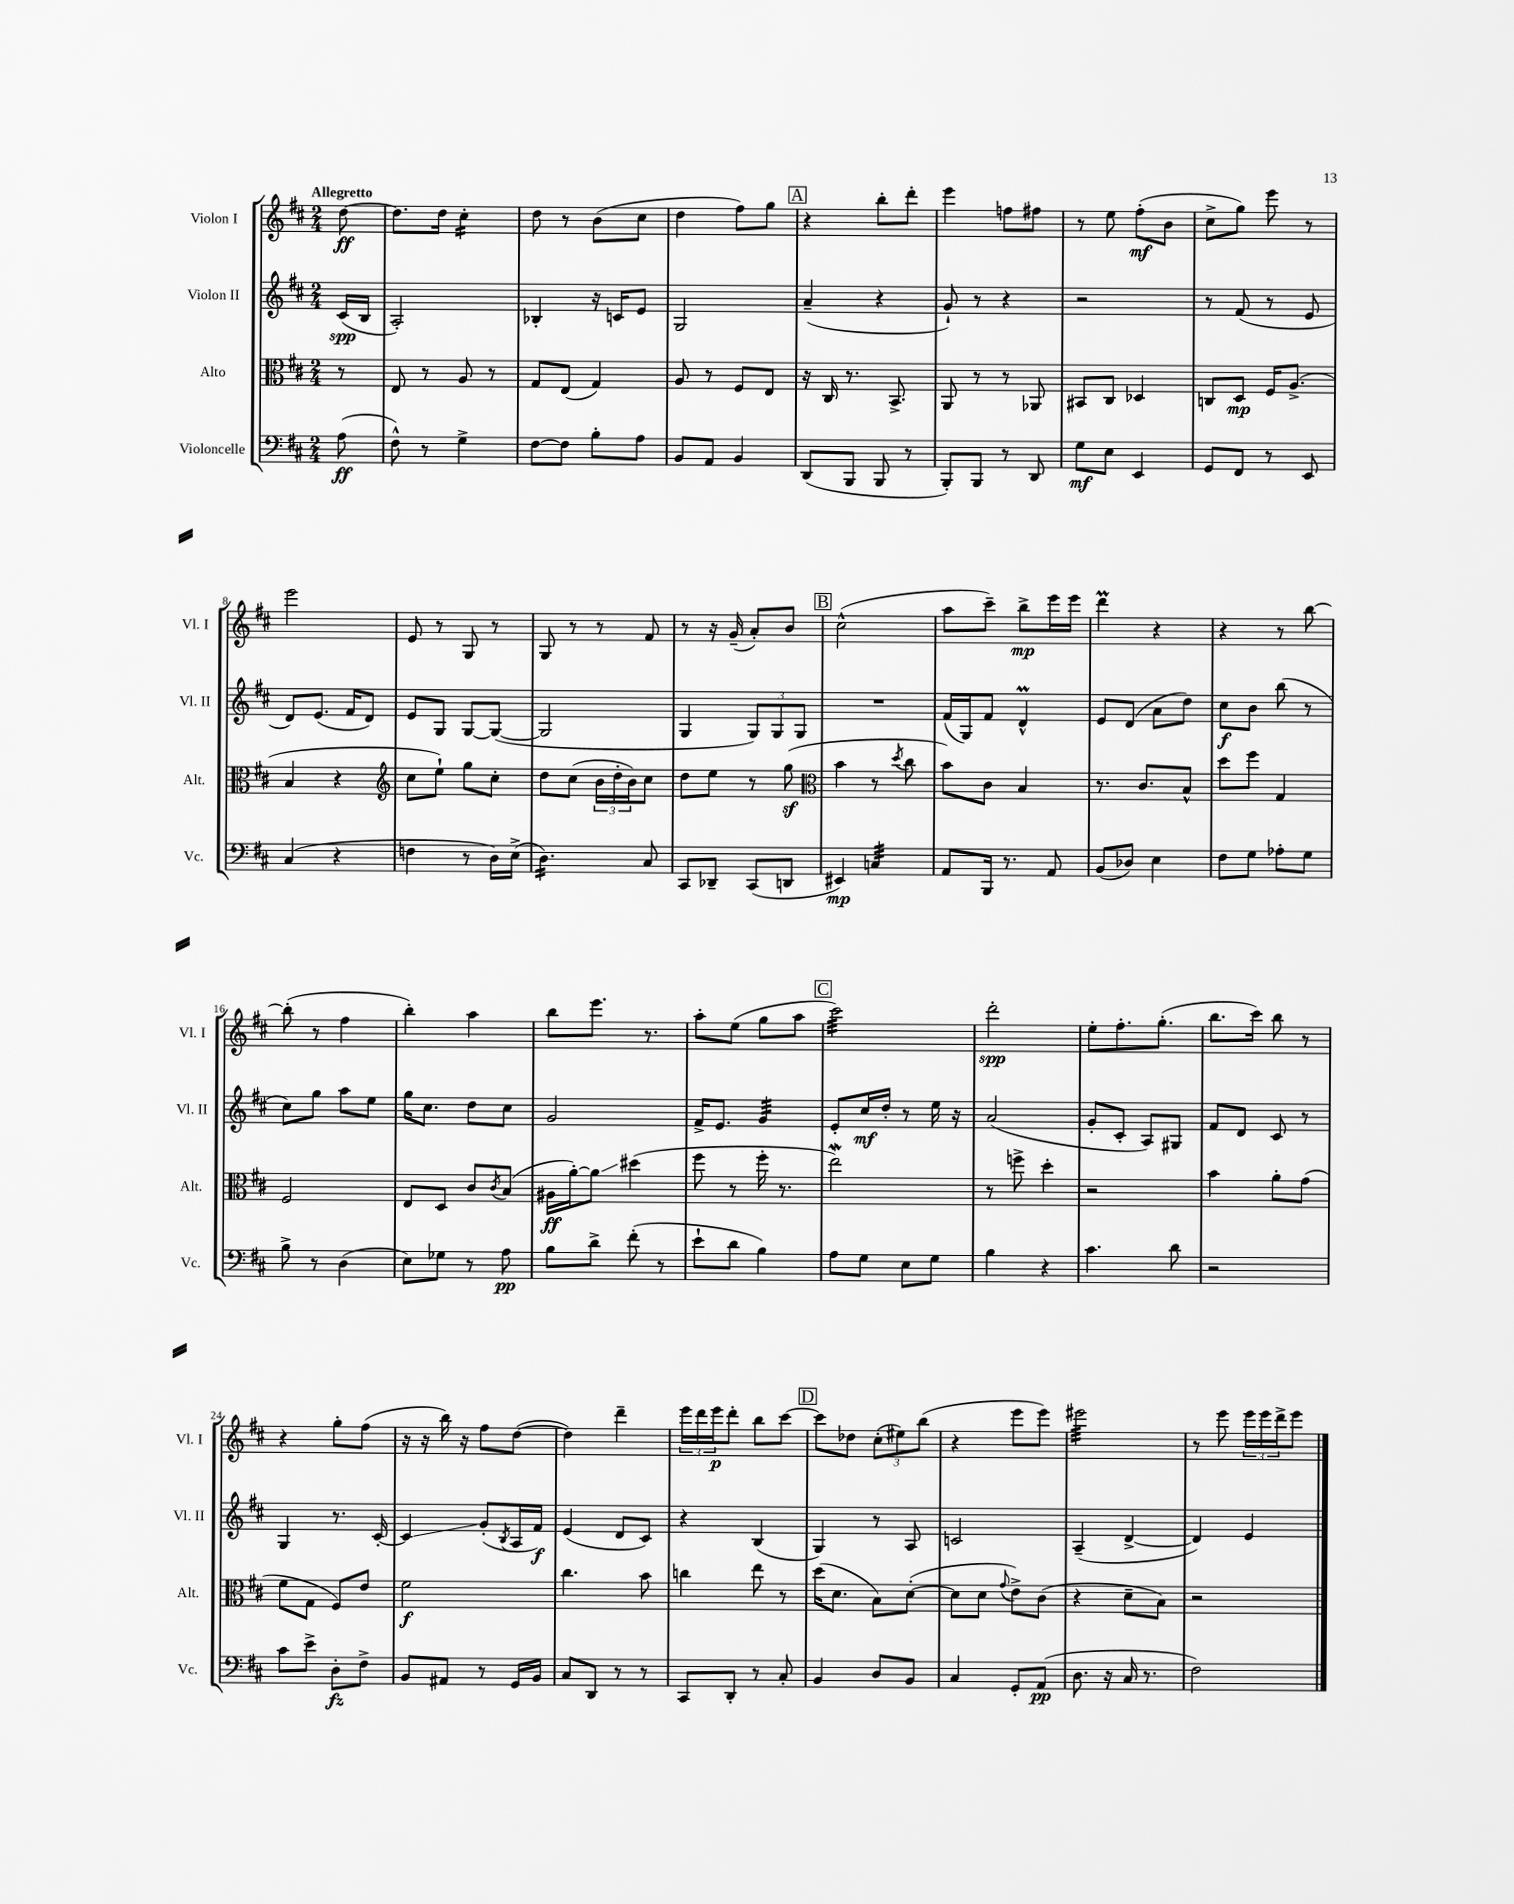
<<
\new StaffGroup <<
\new Staff = "s0" \with { instrumentName = "Violon I" shortInstrumentName = "Vl. I" } {
    \clef treble \key d \major \numericTimeSignature \time 2/4 \partial 8 \tempo "Allegretto"
    d''8~\ff |
    d''8. d''16 cis''4:16-. |
    d''8 r8 b'8( cis''8 |
    d''4 fis''8) g''8 |
    \mark \markup { \box "A" } r4 b''8-. d'''8-. |
    e'''4 f''8 fis''8 |
    r8 e''8 fis''8-.\mf( b'8 |
    cis''8-> g''8) e'''8 r8 |
    e'''2 |
    e'8 r8 g8 r8 |
    g8 r8 r8 fis'8 |
    r8 r16 g'16--( a'8-.) b'8 |
    \mark \markup { \box "B" } cis''2-^( |
    a''8 cis'''8--) b''8->\mp e'''16 e'''16 |
    d'''4\prall r4 |
    r4 r8 b''8~ |
    b''8-.( r8 fis''4 |
    b''4-.) a''4 |
    b''8 e'''8. r8. |
    a''8-. e''8( g''8 a''8 |
    \mark \markup { \box "C" } cis'''2:32) |
    d'''2-.\spp |
    e''8-. fis''8.-. g''8.-.( |
    b''8. cis'''16) b''8 r8 |
    r4 g''8-. fis''8( |
    r16 r16 b''16) r16 fis''8 d''8~( |
    d''4) d'''4-- |
    \tuplet 3/2 { e'''16 d'''16 e'''16\p } d'''8-. b''8 cis'''8~ |
    \mark \markup { \box "D" } cis'''8 des''8 \tuplet 3/2 { cis''8-.( eis''8) b''8( } |
    r4 e'''8 e'''8) |
    eis'''2:32 |
    r8 e'''8 \tuplet 3/2 { e'''16 e'''16 d'''16-> } e'''8 \bar "|." |
}
\new Staff = "s1" \with { instrumentName = "Violon II" shortInstrumentName = "Vl. II" } {
    \clef treble \key d \major \numericTimeSignature \time 2/4 \partial 8
    cis'16\spp( b16 |
    a2-.) |
    bes4-. r16 c'16 e'8 |
    g2 |
    \mark \markup { \box "A" } a'4--( r4 |
    g'8-!) r8 r4 |
    r2 |
    r8 fis'8( r8 e'8 |
    d'8) e'8.( fis'16 d'8) |
    e'8 g8 g8~ g8~( |
    g2 |
    g4 \tuplet 3/2 { g8) g8 g8 } |
    \mark \markup { \box "B" } R2 |
    fis'16( g16) fis'8 d'4-^\prall |
    e'8 d'8( a'8 d''8) |
    cis''8\f b'8 b''8( r8 |
    cis''8) g''8 a''8 e''8 |
    g''16 cis''8. d''8 cis''8 |
    g'2 |
    fis'16-> e'8. g'4:32 |
    \mark \markup { \box "C" } e'8-. cis''16\mf d''16-. r8 e''16 r16 |
    a'2( |
    g'8-. cis'8-. a8) gis8 |
    fis'8 d'8 cis'8 r8 |
    g4 r8. cis'16~-. |
    cis'4\glissando g'8-.( \acciaccatura { b8 } a16 fis'16\f) |
    e'4( d'8 cis'8) |
    r4 b4( |
    \mark \markup { \box "D" } g4) r8 a8 |
    c'2 |
    a4--( d'4~-> |
    d'4) e'4 \bar "|." |
}
\new Staff = "s2" \with { instrumentName = "Alto" shortInstrumentName = "Alt." } {
    \clef alto \key d \major \numericTimeSignature \time 2/4 \partial 8
    r8 |
    e8 r8 a8 r8 |
    g8 e8( g4) |
    a8 r8 fis8 e8 |
    \mark \markup { \box "A" } r16 cis16 r8. b,8.-> |
    a,8 r8 r8 aes,8 |
    bis,8 cis8 des4 |
    c8 d8\mp fis16 a8.->( |
    b4 r4 |
    \clef treble cis''8 e''8-!) g''8 cis''8-. |
    d''8 cis''8( \tuplet 3/2 { b'16 d''16-. b'16) } cis''8 |
    d''8 e''8 r8 g''8\sf( |
    \mark \markup { \box "B" } \clef alto b'4 r8 \acciaccatura { d''8 } cis''8 |
    b'8) cis'8 b4 |
    r8. cis'8. b8-^ |
    d''8 fis''8 g4 |
    fis2 |
    e8 d8 cis'8 \acciaccatura { cis'8 } b8( |
    ais16\ff a'16~-.) a'8\glissando dis''4( |
    fis''8 r8 fis''16-. r8. |
    \mark \markup { \box "C" } e''2\mordent) |
    r8 f''8-> d''4-. |
    r2 |
    b'4 a'8-. g'8( |
    fis'8 g8 fis8) e'8 |
    fis'2\f |
    cis''4. b'8 |
    c''4 e''8 r8 |
    \mark \markup { \box "D" } d''16( d'8. b8) d'8~-.( |
    d'8 d'8 \appoggiatura { g'8 } e'8->) cis'8( |
    r4 d'8-- b8) |
    r2 \bar "|." |
}
\new Staff = "s3" \with { instrumentName = "Violoncelle" shortInstrumentName = "Vc." } {
    \clef bass \key d \major \numericTimeSignature \time 2/4 \partial 8
    a8\ff( |
    fis8-^) r8 g4-> |
    fis8~ fis8 b8-. a8 |
    b,8 a,8 b,4 |
    \mark \markup { \box "A" } d,8( b,,8 b,,8 r8 |
    b,,8-.) b,,8 r8 d,8 |
    g8\mf e8 e,4 |
    g,8 fis,8 r8 e,8 |
    cis4( r4 |
    f4 r8 d16) e16->( |
    d4.:16) cis8 |
    cis,8 des,8-- cis,8( d,8 |
    \mark \markup { \box "B" } eis,4\mp) c4:32 |
    a,8 b,,16 r8. a,8 |
    b,8( des8) e4 |
    fis8 g8 aes8-. g8 |
    b8-> r8 d4( |
    e8) ges8 r8 a8\pp |
    b8 d'8-> fis'8-.( r8 |
    e'8-! d'8 b4) |
    \mark \markup { \box "C" } a8 g8 e8 g8 |
    b4 r4 |
    cis'4. d'8 |
    r2 |
    cis'8 e'8-> d8-.\fz fis8-> |
    b,8 ais,8 r8 g,16 b,16 |
    cis8 d,8 r8 r8 |
    cis,8 d,8-. r8 cis8-. |
    \mark \markup { \box "D" } b,4 d8 b,8 |
    cis4 g,8-. a,8\pp( |
    d8. r16 cis16 r8. |
    fis2) \bar "|." |
}
>>
>>
